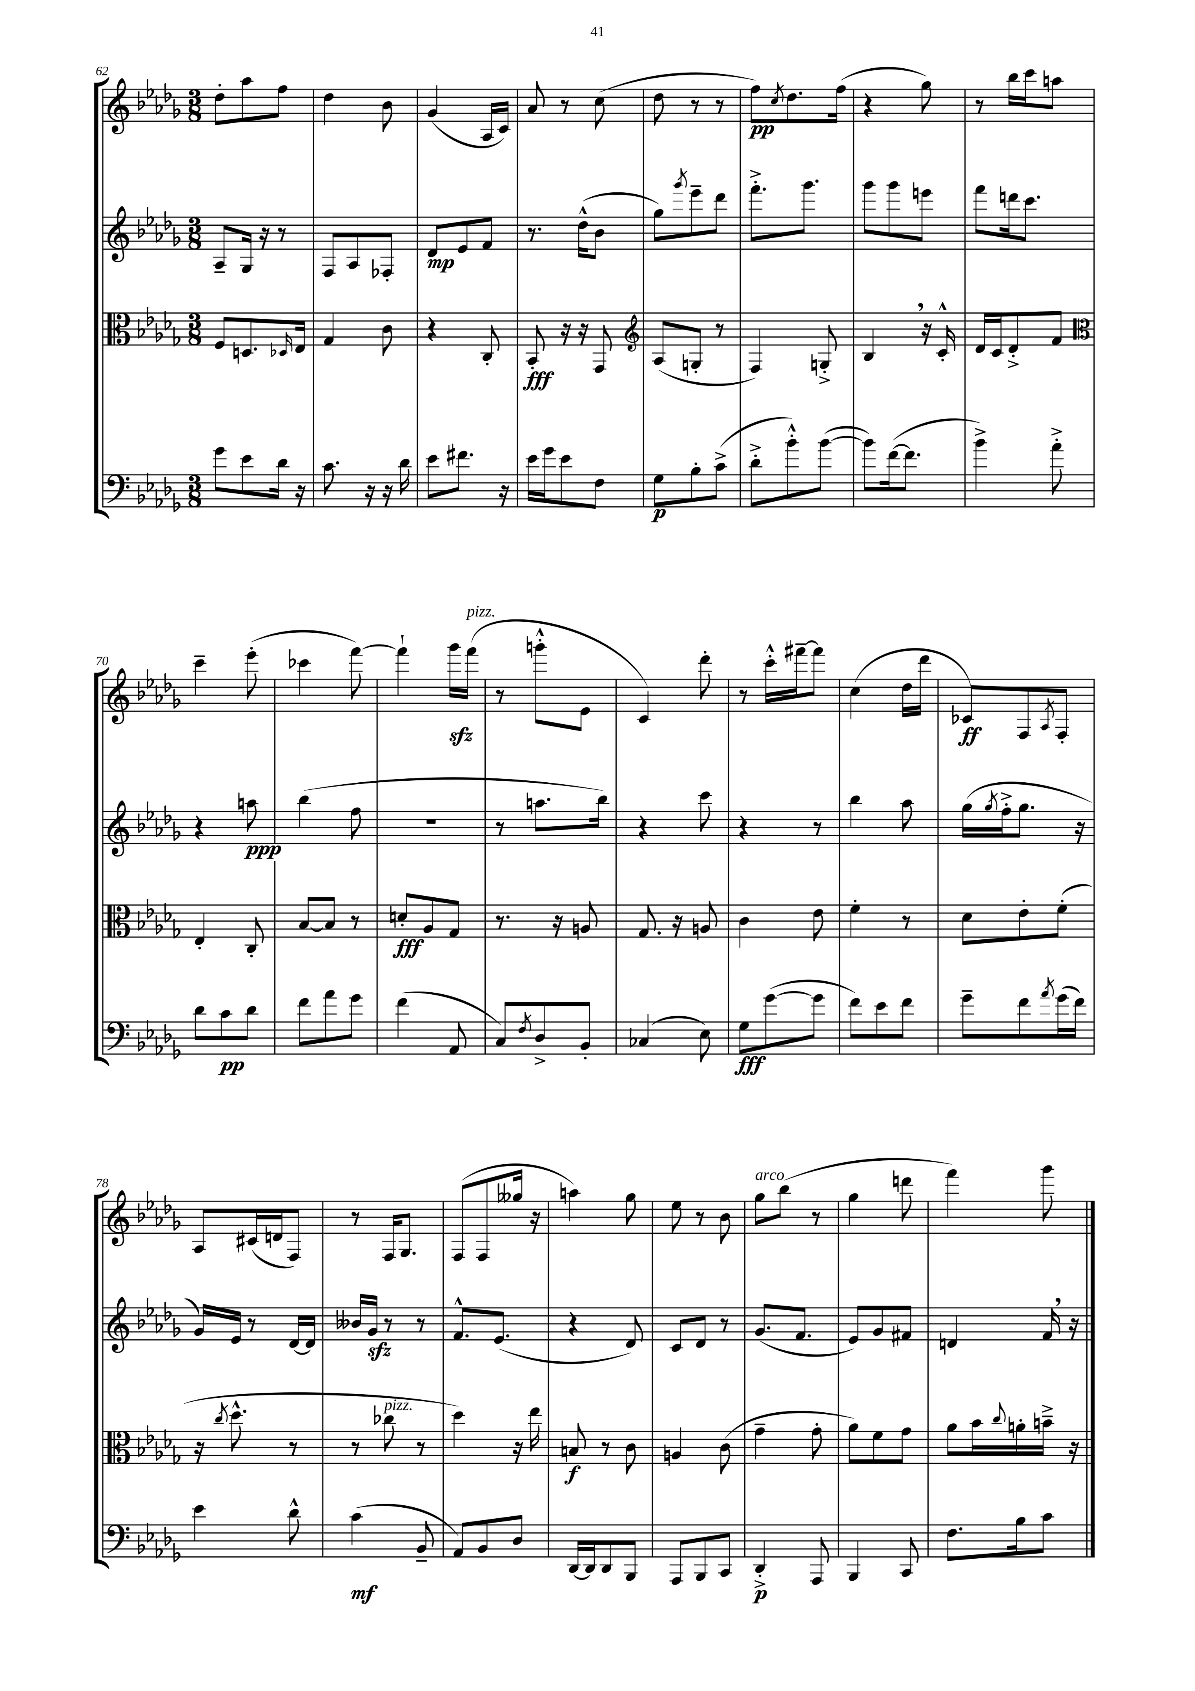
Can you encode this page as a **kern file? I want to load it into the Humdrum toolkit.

**kern	**kern	**kern	**kern
*staff4	*staff3	*staff2	*staff1
*clefF4	*clefC3	*clefG2	*clefG2
*k[b-e-a-d-g-]	*k[b-e-a-d-g-]	*k[b-e-a-d-g-]	*k[b-e-a-d-g-]
*M3/8	*M3/8	*M3/8	*M3/8
8g-	8F	8A-~	8dd-'
8e-	8.D	16G-	8aa-
.	.	16r	.
16d-	.	8r	8ff
.	16qqD-	.	.
16r	16E-	.	.
=	=	=	=
8.c	4G-	8F	4dd-
.	.	8A-	.
16r	.	.	.
16r	8c	8F-'	8b-
16d-	.	.	.
=	=	=	=
8e-	4r	8d-	(4g-
8.f#	.	8e-	.
.	8C'	8f	16A-
16r	.	.	16c)
=	=	=	=
16e-	8BB-'	8.r	8a-
16g-	.	.	.
8e-	16r	.	8r
.	16r	(16dd-^^	.
8F	8GG-	8b-	(8cc
=	=	=	=
*	*clefG2	*	*
8G-	(8A-	8gg-)	8dd-
.	.	8qggg-	.
8B-'	8G'	8eee-~	8r
(8c^	8r	8ddd-	8r
=	=	=	=
8d-'^	4F)	8.fff'^	8ff)
.	.	.	8qcc
8b-'^^)	.	.	8.dd-
.	.	8.ggg-	.
([8b-	8G'^	.	.
.	.	.	(16ff
=	=	=	=
8b-])	4B-	8ggg-	4r
([16f	.	8ggg-	.
8.f]	.	.	.
.	16r	8eee	8gg-)
.	16c'^^	.	.
=	=	=	=
4b-^)	16d-	8fff	8r
.	16c	.	.
.	8d-'^	16ddd	16bb-
.	.	8.ccc	16ccc
8a-'^	8f	.	8aa
=	=	=	=
*	*clefC3	*	*
8d-	4E-'	4r	4ccc~
8c	.	.	.
8d-	8C'	8aa	(8eee-'
=	=	=	=
8f	[8B-	(4bb-	4ccc-
8a-	8B-]	.	.
8g-	8r	8ff	[8fff)
=	=	=	=
(4f	8d'	4.r	4fff`]
.	8A-	.	.
8AA-	8G-	.	16ggg-
.	.	.	(16fff
=	=	=	=
8C)	8.r	8r	8r
8qF	.	.	.
8D-^	.	8.aa	8ggg'^^
.	16r	.	.
8BB-'	8A	.	8e-
.	.	16bb-)	.
=	=	=	=
(4C-	8.G-	4r	4c)
.	16r	.	.
8E-)	8A	8ccc	8ddd-'
=	=	=	=
8G-	4c	4r	8r
([8g-	.	.	16ccc'^^
.	.	.	[16fff#~
8g-]	8e-	8r	8fff#]
=	=	=	=
8f)	4f'	4bb-	(4cc
8e-	.	.	.
8f	8r	8aa-	16dd-
.	.	.	16ddd-
=	=	=	=
8g-~	8d-	(16gg-	8c-)
.	.	8qgg-	.
.	.	16ff'^	.
8f	8e-'	8.gg-	8F
8qa-	.	.	8qA-
(16g-	(8f'	.	8F'
16f)	.	16r	.
=	=	=	=
4e-	16r	16g-)	8A-
.	8qcc	.	.
.	8.dd-^^	16e-	.
.	.	8r	(16c#
.	.	.	16d
8d-^^	8r	[16d-	8F)
.	.	16d-]	.
=	=	=	=
(4c	8r	16b--	8r
.	.	16g-	.
.	8cc-	8r	16F
.	.	.	8.G-
8BB-~	8r	8r	.
=	=	=	=
8AA-)	4dd-)	8.f^^	(8F
8BB-	.	.	8F
.	.	(8.e-	.
8D-	16r	.	16gg--
.	16ee-	.	16r
=	=	=	=
[16DD-	8B	4r	4aa)
16DD-]	.	.	.
8DD-	8r	.	.
8BBB-	8c	8d-)	8gg-
=	=	=	=
8AAA-	4A	8c	8ee-
8BBB-	.	8d-	8r
8CC	(8c	8r	8b-
=	=	=	=
4DD-'^	4g-~	(8.g-	8gg-
.	.	.	(8bb-
.	.	8.f	.
8AAA-	8g-'	.	8r
=	=	=	=
4BBB-	8a-)	8e-)	4gg-
.	8f	8g-	.
8CC	8g-	8f#	8ddd
=	=	=	=
8.F	8a-	4d	4fff)
.	16b-	.	.
.	8qqcc	.	.
16B-	16a'	.	.
8c	16b~^	16f	8ggg-
.	16r	16r	.
==	==	==	==
*-	*-	*-	*-
